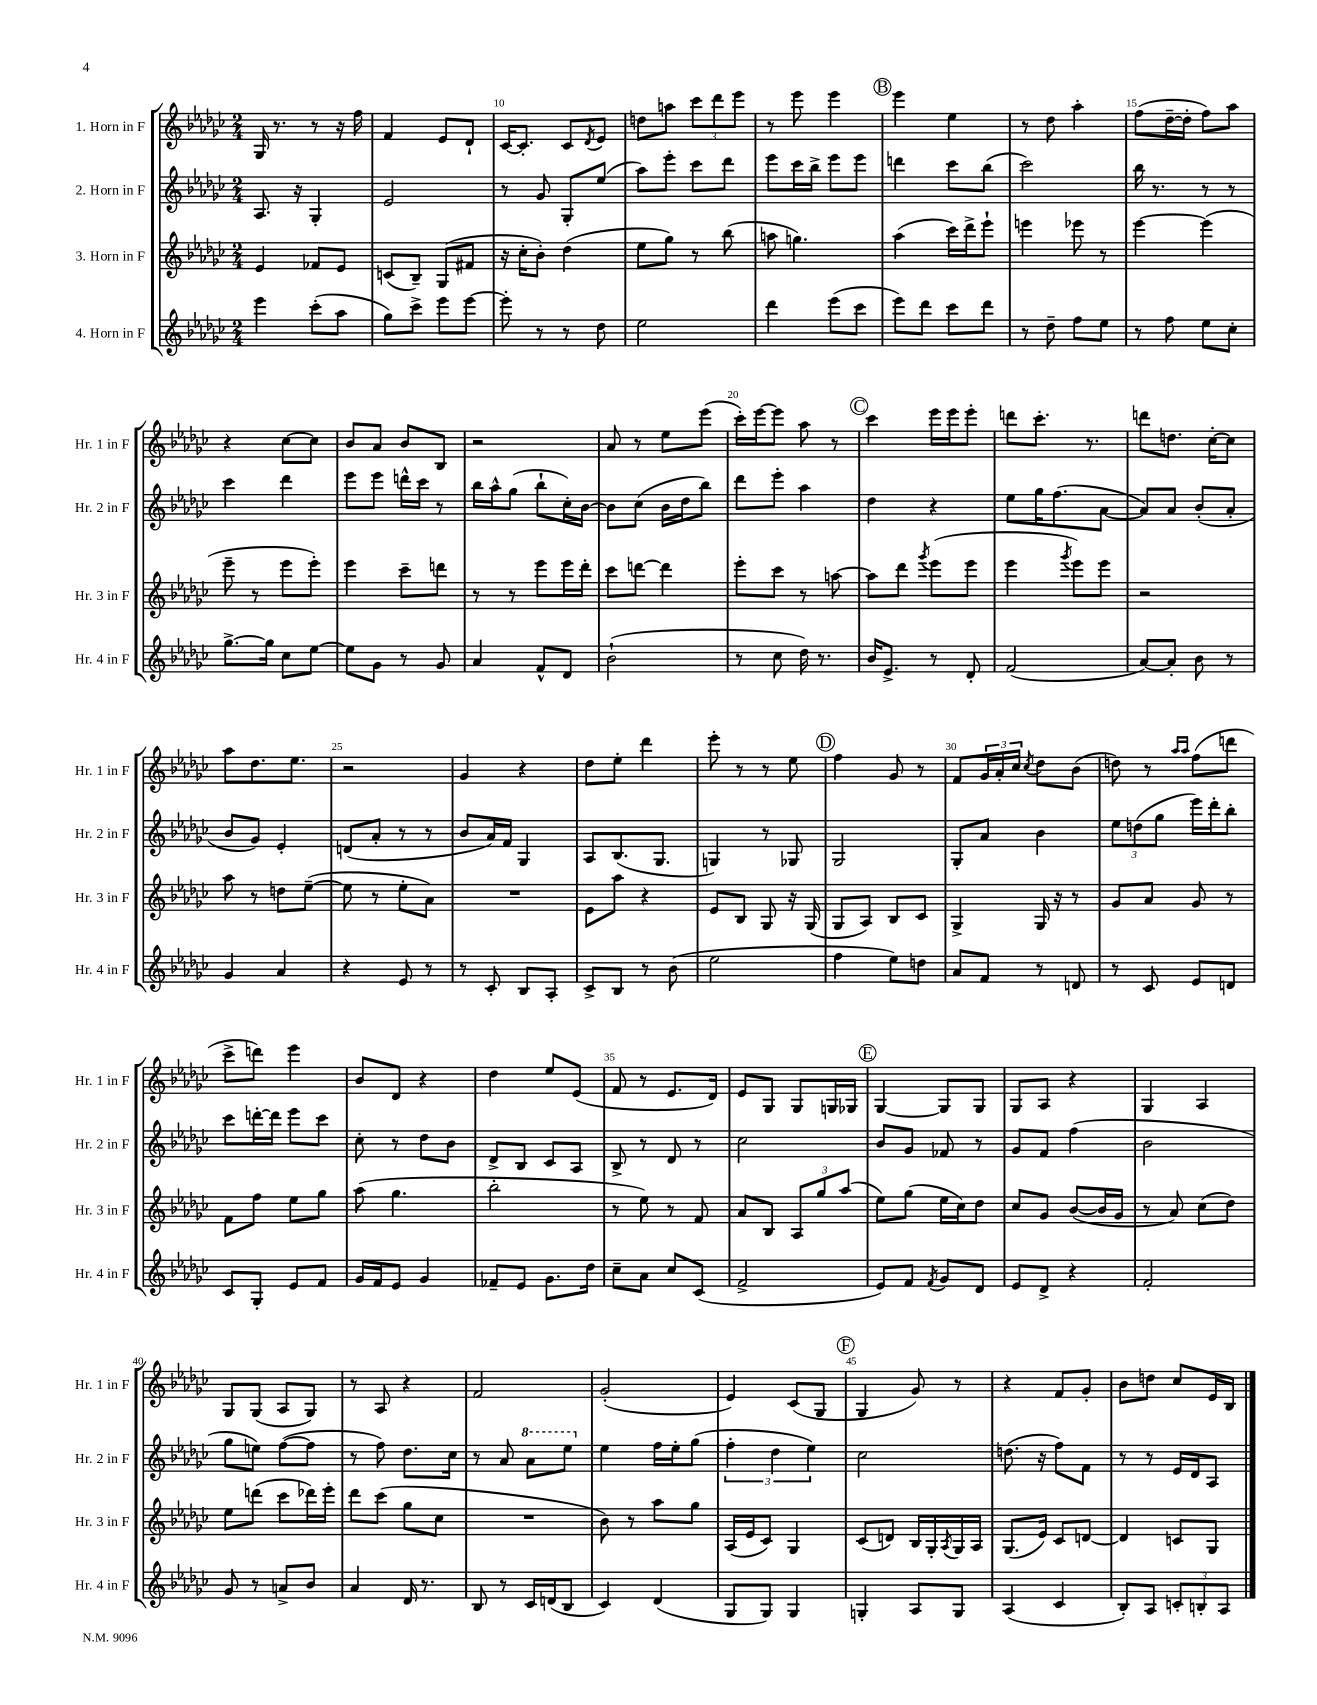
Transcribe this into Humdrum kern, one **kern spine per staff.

**kern	**kern	**kern	**kern
*part4	*part3	*part2	*part1
*staff4	*staff3	*staff2	*staff1
*I"4. Horn in F	*I"3. Horn in F	*I"2. Horn in F	*I"1. Horn in F
*I'Hr. 4 in F	*I'Hr. 3 in F	*I'Hr. 2 in F	*I'Hr. 1 in F
*clefG2	*clefG2	*clefG2	*clefG2
*k[b-e-a-d-g-c-]	*k[b-e-a-d-g-c-]	*k[b-e-a-d-g-c-]	*k[b-e-a-d-g-c-]
*M2/4	*M2/4	*M2/4	*M2/4
=8	=8	=8	=8
4eee-\	4e-/	8.A-/	16G-/
.	.	.	8.r
.	.	16r	.
(8ccc-'\L	8f-X/L	4G-'/	8r
8aa-\J	8e-/J	.	16r
.	.	.	16ff\
=9	=9	=9	=9
8gg-\L)	(8cn/L	2e-/	4f/
8ccc-^\J	8B-~/J)	.	.
8eee-\L	(8G-/L	.	8e-/L
[8eee-\J	8f#X/J	.	8d-`/J
=10	=10	=10	=10
8eee-'\]	16r	8r	[16c-/KL
.	16cc-'\KL	.	8.c-'/J]
8r	8b-'\J)	8g-/	.
8r	(4dd-\	8G-'/L	8c-/L
.	.	.	8qd-/
8dd-\	.	(8ee-/J	8e-/J
=11	=11	=11	=11
2ee-\	8ee-\L	8aa-\L)	8ddn\L
.	8gg-\J)	8eee-'\J	8aan\J
.	8r	8ccc-\L	12ccc-\L
.	.	.	12ddd-\
.	(8bb-\	8ddd-\J	.
.	.	.	12eee-\J
=12	=12	=12	=12
4ddd-\	8aan\	8eee-\L	8r
.	4.ggn\)	16ccc-\L	8eee-\
.	.	16bb-^\JJ	.
(8eee-\L	.	8eee-\L	4eee-\
8ccc-\J	.	8eee-\J	.
!!LO:REH:place=s1:t=B
=13	=13	=13	=13
8eee-\L)	(4aa-\	4dddn\	4eee-\
8ddd-\J	.	.	.
8ccc-\L	16ccc-\LL)	8ccc-\L	4ee-\
.	16ddd-^\J	.	.
8ddd-\J	8eee-`\J	(8bb-\J	.
=14	=14	=14	=14
8r	4eeen\	2ccc-\)	8r
8dd-~\	.	.	8dd-\
8ff\L	8eee-X\	.	4aa-'\
8ee-\J	8r	.	.
=15	=15	=15	=15
8r	[4eee-\	16bb-\	(8ff\L
.	.	8.r	.
8ff\	.	.	[16dd-~\L
.	.	.	16dd-'\JJ]
8ee-\L	(4eee-\]	8r	8ff\L)
8cc-'\J	.	8r	8aa-\J
!!LO:LB:g=z
=16	=16	=16	=16
[8.gg-^\L	8eee-~\	4ccc-\	4r
.	8r	.	.
16gg-\Jk]	.	.	.
8cc-\L	8eee-\L	4ddd-\	[8cc-\L
[8ee-\J	8eee-'\J)	.	8cc-\J]
=17	=17	=17	=17
8ee-\L]	4eee-\	8eee-\L	8b-/L
8g-\J	.	8eee-\J	8a-/J
8r	8ccc-~\L	16dddn^^\LL	8b-/L
.	.	16ccc-\JJ	.
8g-/	8dddn\J	8r	8B-/J
=18	=18	=18	=18
4a-/	8r	16bb-\LL	2r
.	.	16aa-^^\J	.
.	8r	(8gg-\J	.
8f^^/L	8eee-\L	8bb-`\L	.
8d-/J	16eee-\L	16cc-'\L)	.
.	16ddd-'\JJ	[16b-\JJ	.
=19	=19	=19	=19
(2b-`\	8ccc-\L	8b-\L]	8a-/
.	[8dddn\J	(8cc-\J	8r
.	4ddd\]	16b-\LL	8ee-\L
.	.	16dd-\J	.
.	.	8bb-\J)	(8eee-\J
=20	=20	=20	=20
8r	8eee-'\L	8ddd-\L	16ccc-'\LL)
.	.	.	[16eee-\J
8cc-\	8ccc-\J	8eee-'\J	8eee-\J]
16dd-\)	8r	4aa-\	8aa-\
8.r	.	.	.
.	[8aan\	.	8r
!!LO:REH:place=s1:t=C
=21	=21	=21	=21
16b-/KL	8aa\L]	4dd-\	4ccc-\
8.e-^/J	.	.	.
.	8ddd-\J	.	.
.	8qggg-/	.	.
8r	(8eee-\L	4r	16eee-\LL
.	.	.	16eee-\J
8d-'/	8eee-\J	.	8eee-'\J
=22	=22	=22	=22
(2f/	4eee-\	8ee-\L	8dddn\L
.	.	16gg-\K	8.ccc-'\J
.	.	(8.ff\	.
.	8qggg-/	.	.
.	8eee-\L)	.	.
.	.	.	8.r
.	8eee-\J	[8a-\J	.
=23	=23	=23	=23
[8a-/L)	2r	8a-/L])	8dddn\L
8a-'/J]	.	8a-/J	8.ddn\J
8b-\	.	(8b-'/L	.
.	.	.	[16cc-'\KL
8r	.	8a-'/J	8cc-\J]
!!LO:LB:g=z
=24	=24	=24	=24
4g-/	8aa-\	8b-/L	8aa-\L
.	8r	8g-/J)	8.dd-\
4a-/	8ddn\L	4e-'/	.
.	.	.	8.ee-\J
.	([8ee-~\J	.	.
=25	=25	=25	=25
4r	8ee-\]	(8dn/L	2r
.	8r	8a-'/J	.
8e-/	8ee-'\L	8r	.
8r	8a-\J)	8r	.
=26	=26	=26	=26
8r	2r	8b-/L	4g-/
8c-'/	.	16a-/L)	.
.	.	16f/JJ	.
8B-/L	.	4G-/	4r
8A-'/J	.	.	.
=27	=27	=27	=27
8c-^/L	8e-\L	8A-/L	8dd-\L
8B-/J	8aa-\J	(8.B-/	8ee-'\J
8r	4r	.	4ddd-\
.	.	8.G-/J	.
(8b-\	.	.	.
=28	=28	=28	=28
2ee-\	8e-/L	4Gn/)	8eee-'\
.	8B-/J	.	8r
.	8G-/	8r	8r
.	16r	8G-X/	8ee-\
.	(16G-/	.	.
!!LO:REH:place=s1:t=D
=29	=29	=29	=29
4ff\	8G-/L	2G-/	4ff\
.	8A-/J)	.	.
8ee-\L)	8B-/L	.	8g-/
8ddn\J	8c-/J	.	8r
=30	=30	=30	=30
8a-/L	4G-^/	8G-'/L	8f/L
8f/J	.	8a-/J	24g-/L
.	.	.	24a-'/
.	.	.	24cc-/JJ
.	.	.	8qcc-/
8r	16G-/	4b-\	8dd-\L
.	16r	.	.
8dn/	8r	.	(8b-\J
=31	=31	=31	=31
8r	8g-/L	12ee-\L	8ddn\)
.	.	(12ddn\	.
8c-/	8a-/J	.	8r
.	.	12gg-\J	.
.	.	.	16qqaa-/LL
.	.	.	16qqaa-/JJ
8e-/L	8g-/	16eee-\LL)	(8ff\L
.	.	16ddd-'\J	.
8dn/J	8r	8bb-'\J	8dddn\J
!!LO:LB:g=z
=32	=32	=32	=32
8c-/L	8f\L	8ccc-\L	8ccc-^\L
8G-'/J	8ff\J	[16dddn'\L	8dddn\J)
.	.	16ddd\JJ]	.
8e-/L	8ee-\L	8eee-\L	4eee-\
8f/J	8gg-\J	8ccc-\J	.
=33	=33	=33	=33
16g-/LL	(8aa-\	8cc-'\	8b-/L
16f/J	.	.	.
8e-/J	4.gg-\	8r	8d-/J
4g-/	.	8dd-\L	4r
.	.	8b-\J	.
=34	=34	=34	=34
8f-X~/L	2bb-'\	8d-^/L	4dd-\
8e-/J	.	8B-/J	.
8.g-\L	.	8c-/L	8ee-/L
.	.	8A-/J	(8e-/J
16dd-\Jk	.	.	.
=35	=35	=35	=35
8cc-~\L	8r	8B-^/	8f/
8a-\J	8ee-\)	8r	8r
8cc-/L	8r	8d-/	8.e-/L
(8c-/J	8f/	8r	.
.	.	.	16d-/Jk)
=36	=36	=36	=36
2f^/	8a-/L	2cc-\	8e-/L
.	8B-/J	.	8G-/J
.	12A-/L	.	8G-/L
.	12gg-/	.	.
.	.	.	16Gn/L
.	(12aa-/J	.	.
.	.	.	16G-X/JJ
!!LO:REH:place=s1:t=E
=37	=37	=37	=37
8e-/L)	8ee-\L)	8b-/L	[4G-/
8f/J	(8gg-\J	8g-/J	.
8qf/	.	.	.
8g-/L	16ee-\LL	8f-X/	8G-/L]
.	16cc-\J)	.	.
8d-/J	8dd-\J	8r	8G-/J
=38	=38	=38	=38
8e-/L	8cc-/L	8g-/L	8G-/L
8d-^/J	8g-/J	8f/J	8A-/J
4r	([8b-/L	(4ff\	4r
.	16b-/L]	.	.
.	16g-/JJ	.	.
=39	=39	=39	=39
2f'/	8r	2b-\	4G-/
.	8a-/)	.	.
.	(8cc-\L	.	4A-/
.	8dd-\J)	.	.
!!LO:LB:g=z
=40	=40	=40	=40
8g-/	8ee-\L	8gg-\L	8G-/L
8r	(8dddn\J	8een\J)	(8G-/J
8an^/L	8ccc-\L	([8ff\L	8A-/L
8b-/J	16ddd-X\L)	8ff\J]	8G-/J)
.	16eee-'\JJ	.	.
=41	=41	=41	=41
4a-/	8ddd-\L	8r	8r
.	(8ccc-\J	8ff\)	8A-/
16d-/	8gg-\L	8.dd-\L	4r
8.r	.	.	.
.	8cc-\J	.	.
.	.	16cc-\Jk	.
=42	=42	=42	=42
8B-/	2r	8r	2f/
8r	.	8a-/	.
*	*	*8va	*
16c-/LL	.	8aa-\L	.
(16dn/J	.	.	.
8B-/J	.	8eee-\J	.
=43	=43	=43	=43
*	*	*X8va	*
4c-/)	8b-\)	4ee-\	(2g-'/
.	8r	.	.
(4d-/	8aa-\L	16ff\LL	.
.	.	16ee-'\J	.
.	8gg-\J	(8gg-\J	.
=44	=44	=44	=44
8G-/L	(16A-/LL	6ff'\	4e-/)
.	16e-/J	.	.
8G-/J)	8c-/J)	.	.
.	.	6dd-\	.
4G-/	4G-/	.	(8c-/L
.	.	6ee-\)	.
.	.	.	8G-/J
!!LO:REH:place=s1:t=F
=45	=45	=45	=45
4Gn'/	(8c-/L	2cc-\	4G-/
.	8dn/J)	.	.
8A-/L	16B-/LL	.	8g-/)
.	16G-'/	.	.
.	8qA-/	.	.
8G/J	16G-/	.	8r
.	16A-/JJ	.	.
=46	=46	=46	=46
(4A-/	(8.G-/L	(8.ddn\	4r
.	16e-/Jk)	16r	.
4c-/	8c-/L	8ff\L)	8f/L
.	[8dn/J	8f\J	8g-'/J
=47	=47	=47	=47
8B-'/L)	4d/]	8r	8b-\L
8A-/J	.	8r	8ddn\J
12cn'/L	8cn/L	16e-/LL	8cc-/L
.	.	16d-/J	.
12Bn'/	.	.	.
.	8G-/J	8A-/J	16e-/L
12A-/J	.	.	.
.	.	.	16B-/JJ
==	==	==	==
*-	*-	*-	*-
